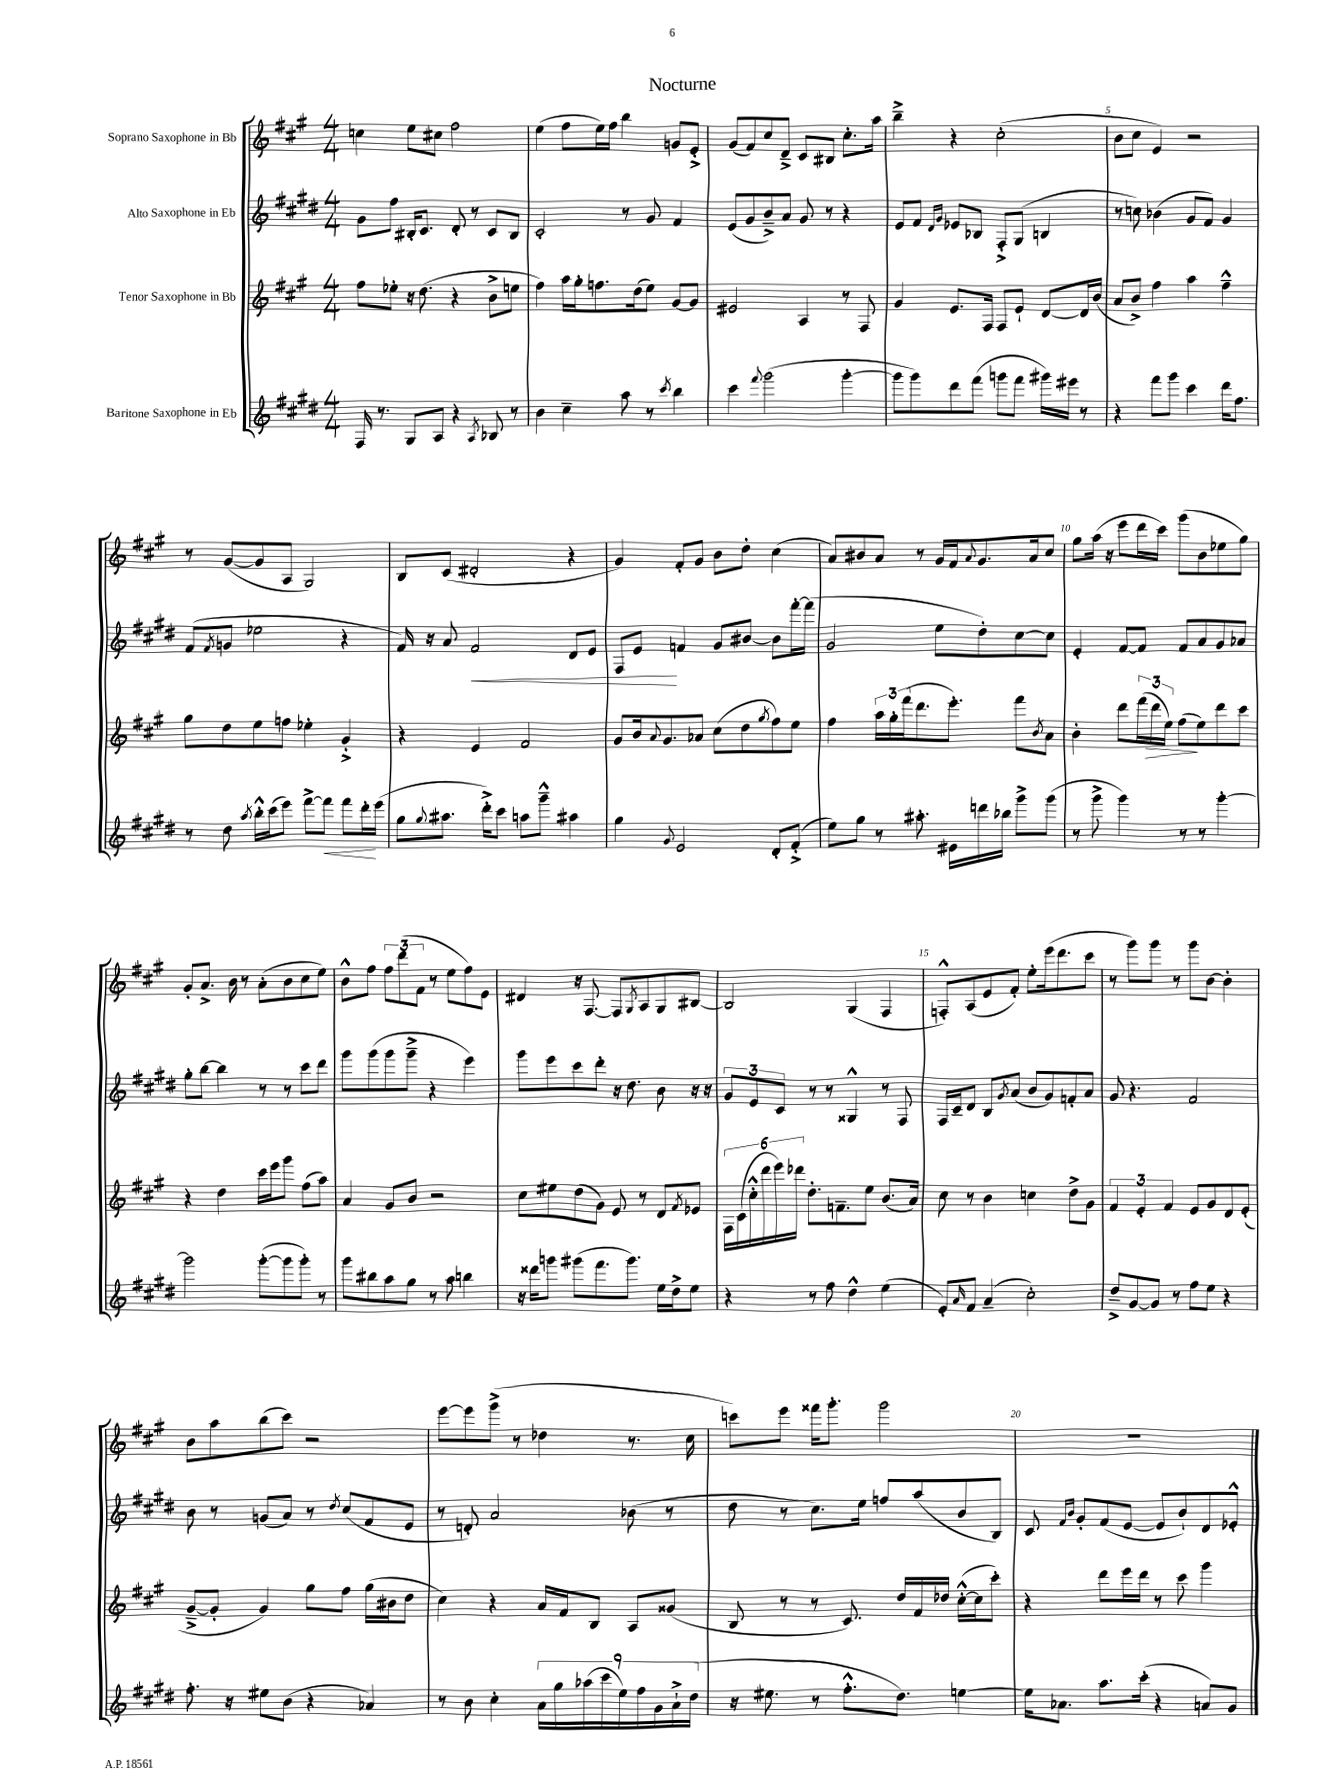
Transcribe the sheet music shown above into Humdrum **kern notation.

**kern	**dynam	**kern	**dynam	**kern	**dynam	**kern
*part4	*part4	*part3	*part3	*part2	*part2	*part1
*staff4	*staff4	*staff3	*staff3	*staff2	*staff2	*staff1
*I"Baritone Saxophone in Eb	*	*I"Tenor Saxophone in Bb	*	*I"Alto Saxophone in Eb	*	*I"Soprano Saxophone in Bb
*clefG2	*	*clefG2	*	*clefG2	*	*clefG2
*k[f#c#g#d#]	*	*k[f#c#g#]	*	*k[f#c#g#d#]	*	*k[f#c#g#]
*M4/4	*	*M4/4	*	*M4/4	*	*M4/4
=1	=1	=1	=1	=1	=1	=1
16F#/	.	8ff#\L	.	8g#\L	.	4ccn\
8.r	.	.	.	.	.	.
.	.	8ee-X'\J	.	8ff#\J	.	.
8G#/L	.	16r	.	16B#X'/KL	.	8ee\L
.	.	(8.dd\	.	8.c#/J	.	.
8A/J	.	.	.	.	.	8cc#X\J
4r	.	4r	.	8d#'/	.	2ff#\
.	.	.	.	8r	.	.
8qA/	.	.	.	.	.	.
8B-X/	.	8b^\L	.	8c#/L	.	.
8r	.	8een\J	.	8B#/J	.	.
=2	=2	=2	=2	=2	=2	=2
4b\	.	4ff#\)	.	2c#'/	.	(4ee\
4cc#~\	.	16aa\LL	.	.	.	8ff#\L
.	.	16gg#'\J	.	.	.	.
.	.	8.ffn\	.	.	.	16ee\L)
.	.	.	.	.	.	16ff#\JJ
8aa\	.	.	.	8r	.	4bb\
.	.	(16dd\k	.	.	.	.
8r	.	8ee\J)	.	8g#/	.	.
8qccc#/	.	.	.	.	.	.
4bb\	.	[8g#/L	.	4f#/	.	8gn/L
.	.	8g#/J]	.	.	.	8e'^/J
=3	=3	=3	=3	=3	=3	=3
4ccc#\	.	2e#X/	.	(8e/L	.	(8g#/L
.	.	.	.	8g#/	.	8f#/)
8qqfff#/	.	.	.	.	.	.
(2ggg#\	.	.	.	8b~^/)	.	8cc#/
.	.	.	.	8a/J	.	8d~^/J
.	.	4A/	.	8g#/	.	8c#/L
.	.	.	.	8r	.	8B#X/J
[4ggg#'\	.	8r	.	4r	.	8.cc#'\L
.	.	8F#/	.	.	.	.
.	.	.	.	.	.	16aa\Jk
=4	=4	=4	=4	=4	=4	=4
8ggg#\L]	.	4g#/	.	8e/L	.	4bb~^\
8ggg#\)	.	.	.	8f#/J	.	.
.	.	.	.	16qqd#/LL	.	.
.	.	.	.	16qqg#/JJ	.	.
8ddd#\	.	8.e/L	.	8e-X/L	.	4r
(8fff#\J	.	.	.	8B-X/J	.	.
.	.	16F#/Jk	.	.	.	.
8gggn\L	.	8F#/L	.	8F#'^/L	.	(2cc#'\
8fff#\J	.	8e`/J	.	(8G#/J	.	.
16ggg#X\LL)	.	[8d/L	.	4Bn/	.	.
16eee#X\JJ	.	.	.	.	.	.
8r	.	16d/L]	.	.	.	.
.	.	(16b/JJ	.	.	.	.
=5	=5	=5	=5	=5	=5	=5
4r	.	8a/L	.	8r	.	8b\L
.	.	8b^/J)	.	8ccn\)	.	8cc#\J
8fff#\L	.	4ff#\	.	(4b-X\	.	4e/)
8ggg#\J	.	.	.	.	.	.
4ccc#\	.	4aa\	.	8g#/L	.	2r
.	.	.	.	8f#/J)	.	.
16ddd#\KL	.	4ff#~^^\	.	4g#/	.	.
8.ff#\J	.	.	.	.	.	.
!!LO:LB:g=z
=6	=6	=6	=6	=6	=6	=6
8r	.	8gg#\L	.	(8f#/L	.	8r
.	.	.	.	8qf#/	.	.
8dd#\	.	8dd\	.	8gn/J	.	([8g#/L
8qaa/	.	.	.	.	.	.
16bb'^^\LL	.	8ee\	.	2ee-X\	.	8g#/]
(16ccc#\J	.	.	.	.	.	.
8eee\J)	.	8ffn\J	.	.	.	8A/J
[8fff#^\L	.	4ee-X'\	.	.	.	2G#/)
!	!LO:HP:b	!	!	!	!	!
8fff#\J]	<	.	.	.	.	.
8fff#\L	.	4g#'^/	.	4r	.	.
16ddd#'\L	.	.	.	.	.	.
(16eee\JJ	[	.	.	.	.	.
=7	=7	=7	=7	=7	=7	=7
8gg#\L	.	4r	.	16f#/)	.	8B/L
.	.	.	.	16r	.	.
8qqgg#/	.	.	.	.	.	.
8.aa#X\J	.	.	.	8a/	.	(8c#/J
!	!	!	!	!	!LO:HP:b	!
.	.	4e/	.	2f#/	<	2d#X'/
16ddd#'^\KL)	.	.	.	.	.	.
8ccc#\J	.	.	.	.	.	.
8aan\L	.	2f#/	.	.	.	.
8ggg#~^^\J	.	.	.	.	.	.
4aa#X\	.	.	.	8d#/L	.	4r
.	.	.	.	8e/J	.	.
=8	=8	=8	=8	=8	=8	=8
4gg#\	.	8g#/L	.	8F#/L	.	4g#/)
.	.	16b/k	.	8e/J	.	.
.	.	8qqa/	.	.	.	.
.	.	8.g#/	.	.	.	.
8qqg#/	.	.	.	.	.	.
2e/	.	.	.	4fn/	[	8f#'/L
.	.	8a-X/J	.	.	.	8g#/J
.	.	(8cc#\L	.	8g#/L	.	8b\L
.	.	8dd\	.	[8b#X/J	.	8dd'\J
.	.	8qgg#/	.	.	.	.
8d#'/L	.	8ff#\)	.	8b#\L]	.	(4cc#\
(8f#'^/J	.	8ee\J	.	[16fff#'\L	.	.
.	.	.	.	(16fff#\JJ]	.	.
=9	=9	=9	=9	=9	=9	=9
8ee\L)	.	4ff#\	.	2g#/	.	8a/L)
8gg#\J	.	.	.	.	.	8b#X/
8r	.	24aa\LL	.	.	.	8a/J
.	.	24gg#'\	.	.	.	.
.	.	(24fff#\J	.	.	.	.
8.aa#X'\	.	8.ddd\	.	.	.	8r
.	.	.	.	8ee\L	.	16g#/LL
16e#X\LL	.	8.eee'\J)	.	.	.	16f#/J
.	.	.	.	.	.	8qqa/
16dddn\	.	.	.	8dd#'\)	.	8.g#/
16bb-X\JJ	.	.	.	.	.	.
8ggg#^\L	.	8fff#\L	.	[8cc#\	.	.
.	.	.	.	.	.	16a/k
.	.	8qb/	.	.	.	.
(8ggg#\J	.	8a\J	.	8cc#\J]	.	8cc#/J
=10	=10	=10	=10	=10	=10	=10
8r	.	4b'\	.	4e'/	.	8gg#\L
8ggg#^\	.	.	.	.	.	(16aa\Jk
.	.	.	.	.	.	16r
4ggg#\)	.	8ddd\L	.	[8f#/L	.	8eee\L
.	.	(24fff#\L	.	8f#/J]	.	16ddd\L
!	!	!	!LO:HP:b	!	!	!
.	.	24ddd\	>	.	.	.
.	.	.	.	.	.	16ccc#\JJ)
.	.	24ee\JJ)	.	.	.	.
8r	.	(8ff#\L	.	8f#/L	.	(8ggg#\L
8r	.	8ee\)	]	8a/	.	8b\
[4ggg#'\	.	8ddd\	.	8g#/	.	8ee-X\
.	.	8ccc#\J	.	8a-X/J	.	8gg#\J)
!!LO:LB:g=z
=11	=11	=11	=11	=11	=11	=11
2ggg#\]	.	4r	.	8gg#'\L	.	8g#'/L
.	.	.	.	[8bb\J	.	8.a^/J
.	.	4dd\	.	4bb\]	.	.
.	.	.	.	.	.	16b\
.	.	.	.	.	.	8r
([8ggg#'\L	.	16ccc#\LL	.	8r	.	(8a'\L
.	.	16eee\J	.	.	.	.
8ggg#\]	.	8ggg#\J	.	8r	.	8b\
8ggg#'\J)	.	(8ff#\L	.	8ccc#\L	.	8cc#\
8r	.	8aa\J)	.	8ddd#\J	.	8ee\J)
=12	=12	=12	=12	=12	=12	=12
8ggg#\L	.	4a/	.	8ggg#\L	.	8b^^\L
8bb#X\	.	.	.	(8ggg#\	.	8ff#\J
8aa\	.	8g#/L	.	8ggg#\	.	12ff#\L
.	.	.	.	.	.	(12ddd\
8gg#\J	.	8b/J	.	8ggg#~^\J	.	.
.	.	.	.	.	.	12f#\J
8r	.	2r	.	4r	.	8r
8aa\	.	.	.	.	.	8ee\L
4bbn\	.	.	.	4eee\)	.	8ff#\)
.	.	.	.	.	.	8e\J
=13	=13	=13	=13	=13	=13	=13
16r	.	8cc#\L	.	8ggg#\L	.	4d#X/
16ddd##X\KL	.	.	.	.	.	.
8gggn\J	.	8ee#X\	.	8eee\	.	.
(8ggg#X\L	.	(8dd\	.	8ccc#\	.	16r
.	.	.	.	.	.	[8.F#/
8.fff#\	.	8g#\J)	.	8ddd#'\J	.	.
.	.	8e/	.	16r	.	8F#/L]
8.ggg#\J)	.	.	.	8.dd#\	.	.
.	.	.	.	.	.	8qG#/
.	.	8r	.	.	.	8A/
16ee\LL	.	8d/L	.	8b\	.	8G#/
16dd#^\J	.	.	.	.	.	.
.	.	8qf#/	.	.	.	.
8ee\J	.	8e-X/J	.	16r	.	[8B#X/J
.	.	.	.	16r	.	.
=14	=14	=14	=14	=14	=14	=14
4r	.	24F#\LL	.	12g#/L	.	2B#/]
.	.	(24c#\	.	.	.	.
.	.	24cc#'^^\	.	12e/	.	.
.	.	24ddd\	.	.	.	.
.	.	24eee\)	.	12c#/J	.	.
.	.	24ddd-X\JJ	.	.	.	.
8r	.	8.dd'\L	.	8r	.	.
8ff#\	.	.	.	8r	.	.
.	.	8.fn~\	.	.	.	.
4dd#^^\	.	.	.	4G##X^^/	.	(4G#/
.	.	8ee\J	.	.	.	.
(4ee\	.	(8.b/L	.	8r	.	4F#/
.	.	.	.	8F#/	.	.
.	.	16a/Jk)	.	.	.	.
=15	=15	=15	=15	=15	=15	=15
8e'/L)	.	8cc#\	.	16F#/LL	.	8Fn'^^/L)
.	.	.	.	16c#~/J	.	.
16qqa/	.	.	.	.	.	.
8f#/J	.	8r	.	8d#/J	.	(8A/
(4a~/	.	4b\	.	8B/L	.	8e/
.	.	.	.	8qg#/	.	.
.	.	.	.	(8a/J	.	8f#'/J)
2cc#'\)	.	4ccn\	.	8b/L	.	8ee'\L
.	.	.	.	8g#/)	.	(16eee\k
.	.	.	.	.	.	8.ddd\
.	.	8dd^\L	.	8fn'/	.	.
.	.	8g#\J	.	8a/J	.	8ccc#\J
=16	=16	=16	=16	=16	=16	=16
8dd#~^/L	.	6f#/	.	8g#/	.	8r
[8g#/	.	.	.	4.r	.	8ggg#\L)
.	.	6e'/	.	.	.	.
8g#/J]	.	.	.	.	.	8ggg#\J
.	.	6f#/	.	.	.	.
8r	.	.	.	.	.	8r
8ff#\L	.	8e/L	.	2f#/	.	8ggg#\L
8ee\J	.	8g#/	.	.	.	[8b\J
4r	.	8d/	.	.	.	4b'\]
.	.	(8e'/J	.	.	.	.
!!LO:LB:g=z
=17	=17	=17	=17	=17	=17	=17
8.ff#'\	.	[8g#~^/L	.	8b\	.	8b\L
.	.	8g#'/J]	.	8r	.	8aa\
16r	.	.	.	.	.	.
8ee#X\L	.	4g#/)	.	(8gn/L	.	(8bb\
(8b\J	.	.	.	8a/J)	.	8ccc#\J)
4r	.	8gg#\L	.	8r	.	2r
.	.	.	.	8qdd#/	.	.
.	.	8ff#\J	.	(8cc#/L	.	.
4a-X/)	.	(16gg#\LL	.	8f#/	.	.
.	.	16b#X\J	.	.	.	.
.	.	8dd\J	.	8e/J	.	.
=18	=18	=18	=18	=18	=18	=18
8r	.	4cc#\)	.	8r	.	[8eee\L
8b\	.	.	.	8dn'/)	.	8eee\]
4cc#'\	.	4r	.	2a/	.	(8ggg#^\J
.	.	.	.	.	.	8r
18a\LL	.	16a/LL	.	.	.	4dd-X\
18gg#\	.	.	.	.	.	.
.	.	16f#/J	.	.	.	.
(18aa-X\	.	.	.	.	.	.
.	.	8B/J	.	.	.	.
18ccc#\	.	.	.	.	.	.
18ee\)	.	.	.	.	.	.
.	.	8A/L	.	(8b-X\	.	8.r
18ff#\	.	.	.	.	.	.
18g#\	.	.	.	.	.	.
.	.	(8g##X/J	.	8r	.	.
18a`^\	.	.	.	.	.	.
.	.	.	.	.	.	16cc#\
(18dd#\JJ	.	.	.	.	.	.
=19	=19	=19	=19	=19	=19	=19
16r	.	8B/	.	8dd#\	.	8cccn\L)
8.ee#X\	.	.	.	.	.	.
.	.	8r	.	8r	.	8eee\J
8r	.	8r	.	8.cc#\L)	.	16fff##X\KL
.	.	.	.	.	.	8.ggg#'\J
8.ff#'^^\L	.	8.c#/)	.	.	.	.
.	.	.	.	16ee\Jk	.	.
.	.	.	.	8ffn/L	.	2ggg#\
8.dd#\J)	.	16dd/LL	.	.	.	.
.	.	16f#/	.	(8aa/	.	.
.	.	16dd-X/JJ	.	.	.	.
[4een\	.	([16cc#'^^\LL	.	8b/	.	.
.	.	16cc#\J]	.	.	.	.
.	.	8ccc#'\J)	.	8B/J)	.	.
=20	=20	=20	=20	=20	=20	=20
16ee\KL]	.	4r	.	8c#/	.	1r
8.a-X\J	.	.	.	.	.	.
.	.	.	.	16qqf#/LL	.	.
.	.	.	.	16qqb/JJ	.	.
.	.	.	.	8g#'/L	.	.
8.aa\L	.	8ddd\L	.	(8f#/	.	.
.	.	16eee\L	.	[8e/J	.	.
(16ccc#'\Jk	.	16ddd\JJ	.	.	.	.
4r	.	8r	.	8e/L]	.	.
.	.	8ccc#\	.	8b`/)	.	.
8an/L)	.	4ggg#\	.	8d#/	.	.
8g#/J	.	.	.	8e-X'^^/J	.	.
==	==	==	==	==	==	==
*-	*-	*-	*-	*-	*-	*-
